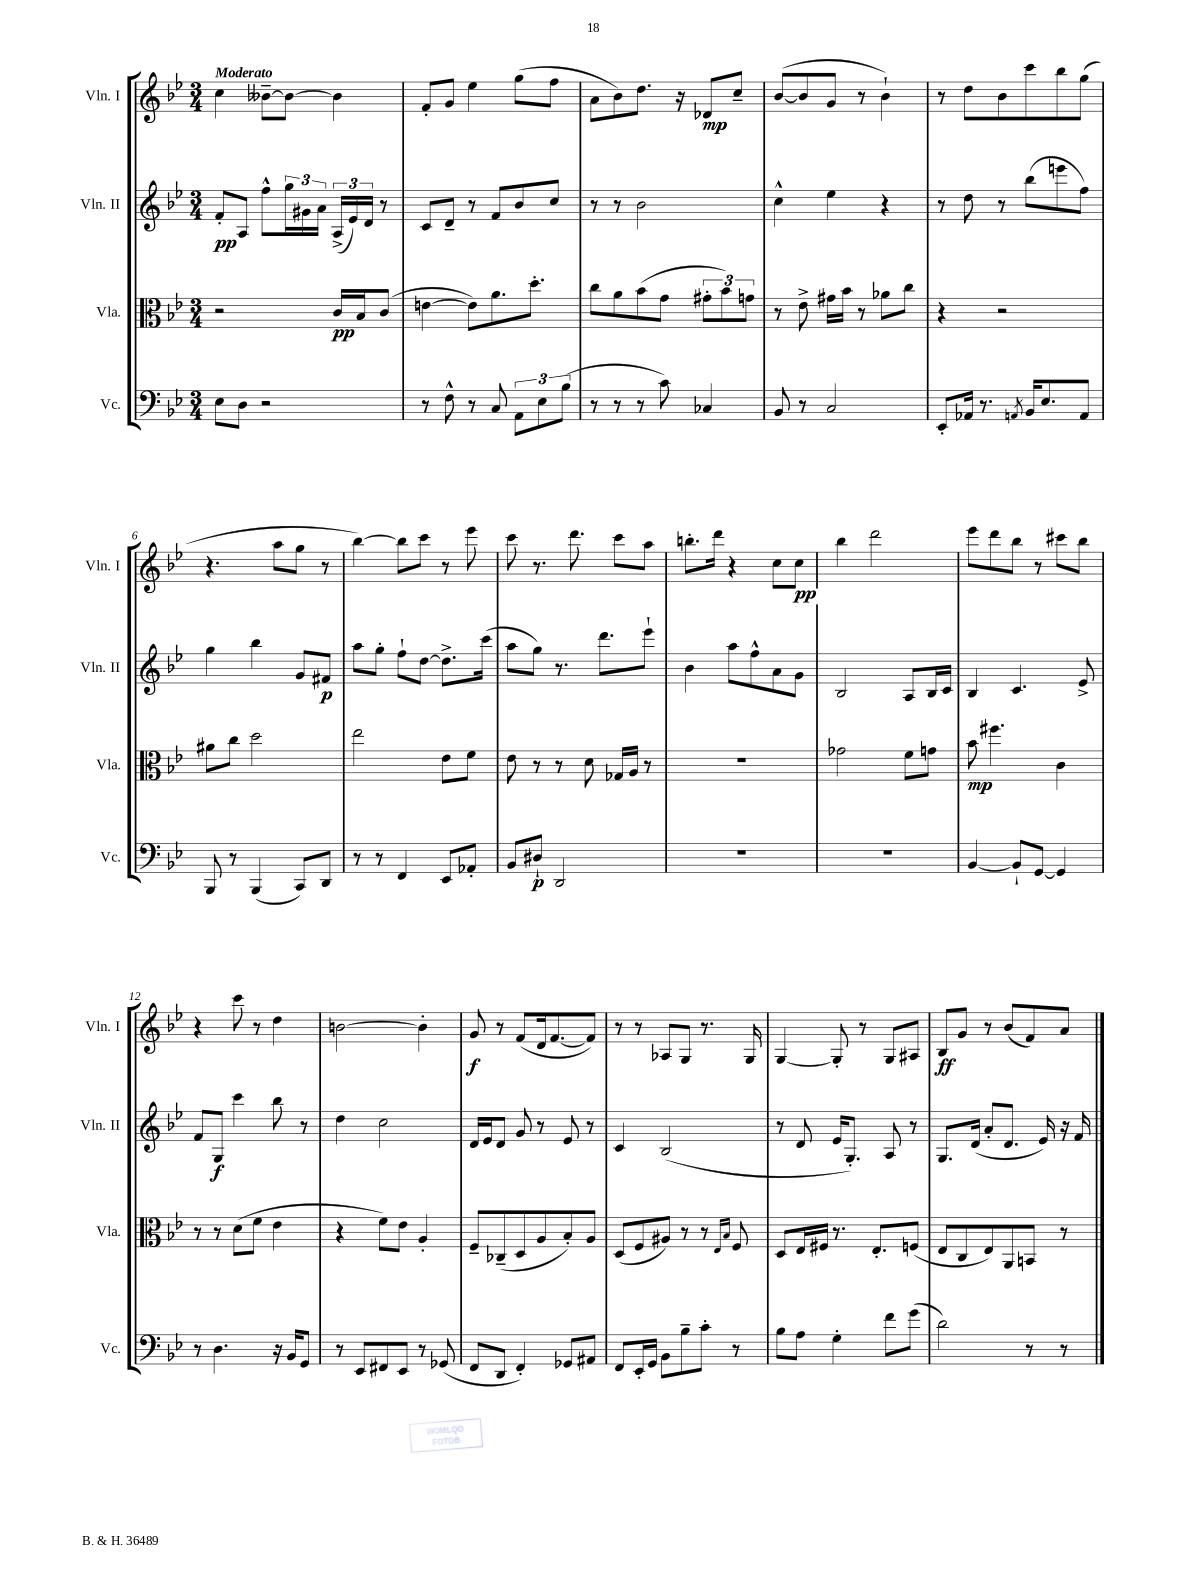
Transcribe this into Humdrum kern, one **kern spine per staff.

**kern	**kern	**kern	**kern
*staff4	*staff3	*staff2	*staff1
*clefF4	*clefC3	*clefG2	*clefG2
*k[b-e-]	*k[b-e-]	*k[b-e-]	*k[b-e-]
*M3/4	*M3/4	*M3/4	*M3/4
8E-\L	2r	8f'/L	4cc\
8D\J	.	8A/J	.
2r	.	8ff^^\L	[8b--~\L
.	.	24gg\L	8b--\_J
.	.	24g#\	.
.	.	24a\JJ	.
.	16c/LL	(24A^/LL	4b--\]
.	.	24e-/)	.
.	16B-/J	.	.
.	.	24d/JJ	.
.	(8c/J	8r	.
=	=	=	=
8r	[4e\	8c/L	8f'/L
8F^^\	.	8d~/J	8g/J
8r	8e\]L)	8r	4ee-\
8C/	8.a\	8f/L	.
12AA\L	.	8b-/	(8gg\L
.	8.dd'\J	.	.
12E-\	.	.	.
.	.	8cc/J	8ff\J
(12B-\J	.	.	.
=	=	=	=
8r	8cc\L	8r	8a\L
8r	8a\	8r	8b-\)
8r	(8b-\	2b-\	8.dd\J
8c\)	8g\J	.	.
.	.	.	16r
4C-/	12g#'\L	.	8d-/L
.	12b-\)	.	.
.	.	.	8cc~/J
.	12g\J	.	.
=	=	=	=
8BB-/	8r	4cc^^\	([8b-/L
8r	8e-^\	.	8b-/]
2C/	16g#\LL	4ee-\	8g/J
.	16b-\JJ	.	.
.	8r	.	8r
.	8a-\L	4r	4b-`\)
.	8cc\J	.	.
=	=	=	=
8EE-'/L	4r	8r	8r
16AA-/Jk	.	8dd\	8dd\L
8.r	.	.	.
.	2r	8r	8b-\
8qAA/	.	.	.
16BB-/LK	.	(8bb-\L	8ccc\
8.E-/	.	.	.
.	.	8eee\	8bb-\
8AA/J	.	8ff\J)	(8gg\J
=	=	=	=
8BBB-/	8a#\L	4gg\	4.r
8r	8cc\J	.	.
(4BBB-/	2dd\	4bb-\	.
.	.	.	8aa\L
8CC/L)	.	8g/L	8gg\J
8DD/J	.	8f#/J	8r
=	=	=	=
8r	2ee-\	8aa\L	[4bb-\)
8r	.	8gg'\J	.
4FF/	.	8ff`\L	8bb-\]L
.	.	[8dd\J	8ccc\J
8EE-/L	8e-\L	8.dd^\]L	8r
8AA-'/J	8f\J	.	8eee-\
.	.	(16ccc\Jk	.
=	=	=	=
8BB-/L	8e-\	8aa\L	8ccc\
8D#`/J	8r	8gg\J)	8.r
2DD/	8r	8.r	.
.	.	.	8.ddd\
.	8d\	.	.
.	.	8.ddd\L	.
.	16G-/LL	.	8ccc\L
.	16A/JJ	.	.
.	8r	8eee-`\J	8aa\J
=	=	=	=
2.r	2.r	4b-\	8.bb'\L
.	.	.	16ddd\Jk
.	.	8aa\L	4r
.	.	8ff^^\	.
.	.	8a\	8cc\L
.	.	8g\J	8cc\J
=	=	=	=
2.r	2g-\	2B-/	4bb-\
.	.	.	2ddd\
.	8f\L	8A/L	.
.	8g\J	16B-/L	.
.	.	16c/JJ	.
=	=	=	=
[4BB-/	8b-\	4B-/	8eee-\L
.	4.ff#\	.	8ddd\
8BB-`/]L	.	4.c/	8bb-\J
[8GG/J	.	.	8r
4GG/]	4c\	.	8ccc#\L
.	.	8e-^/	8bb-\J
=	=	=	=
8r	8r	8f/L	4r
4.D\	8r	8G/J	.
.	(8d\L	4ccc\	8ccc\
.	8f\J	.	8r
16r	4e-\	8bb-\	4dd\
16BB-/LK	.	.	.
8GG/J	.	8r	.
=	=	=	=
8r	4r	4dd\	[2b\
8EE-/L	.	.	.
8FF#/	8f\L)	2cc\	.
8EE-/J	8e-\J	.	.
8r	4A'/	.	4b'\]
(8GG-/	.	.	.
=	=	=	=
8FF/L	8F~/L	16d/LL	8g/
.	.	16e-/J	.
8DD/J	(8C-~/	8d/J	8r
4FF'/)	8D/	8g/	(8f/L
.	8A/	8r	16d/k
.	.	.	[8.f/
8GG-/L	8B-'/)	8e-/	.
8AA#/J	8A/J	8r	8f/]J)
=	=	=	=
8FF/L	(8D/L	4c/	8r
16EE-'/L	8F/	.	8r
16GG/JJ	.	.	.
8BB-\L	8A#/J)	(2B-/	8A-/L
8B-~\	8r	.	8G/J
8c'\J	8r	.	8.r
.	16qqE-/LL	.	.
.	16qqB-/JJ	.	.
8r	8F/	.	.
.	.	.	16G/
=	=	=	=
8B-\L	8D/L	8r	[4G/
8A\J	16E-/L	8d/	.
.	16F#/JJ	.	.
4G'\	8.r	16e-/LK	8G'/]
.	.	8.G'/J)	.
.	.	.	8r
.	8.E-'/L	.	.
8f\L	.	8A/	8G/L
(8g\J	(8F/J	8r	8A#/J
=	=	=	=
2d\)	8E-/L	8.G/L	8B-/L
.	8C/	.	8g/J
.	.	(16d/Jk	.
.	8E-/)	8a'/L	8r
.	8AA/	8.d/J	(8b-/L
8r	8BB/J	.	8f/)
.	.	16e-/)	.
8r	8r	16r	8a/J
.	.	16f/	.
==	==	==	==
*-	*-	*-	*-
